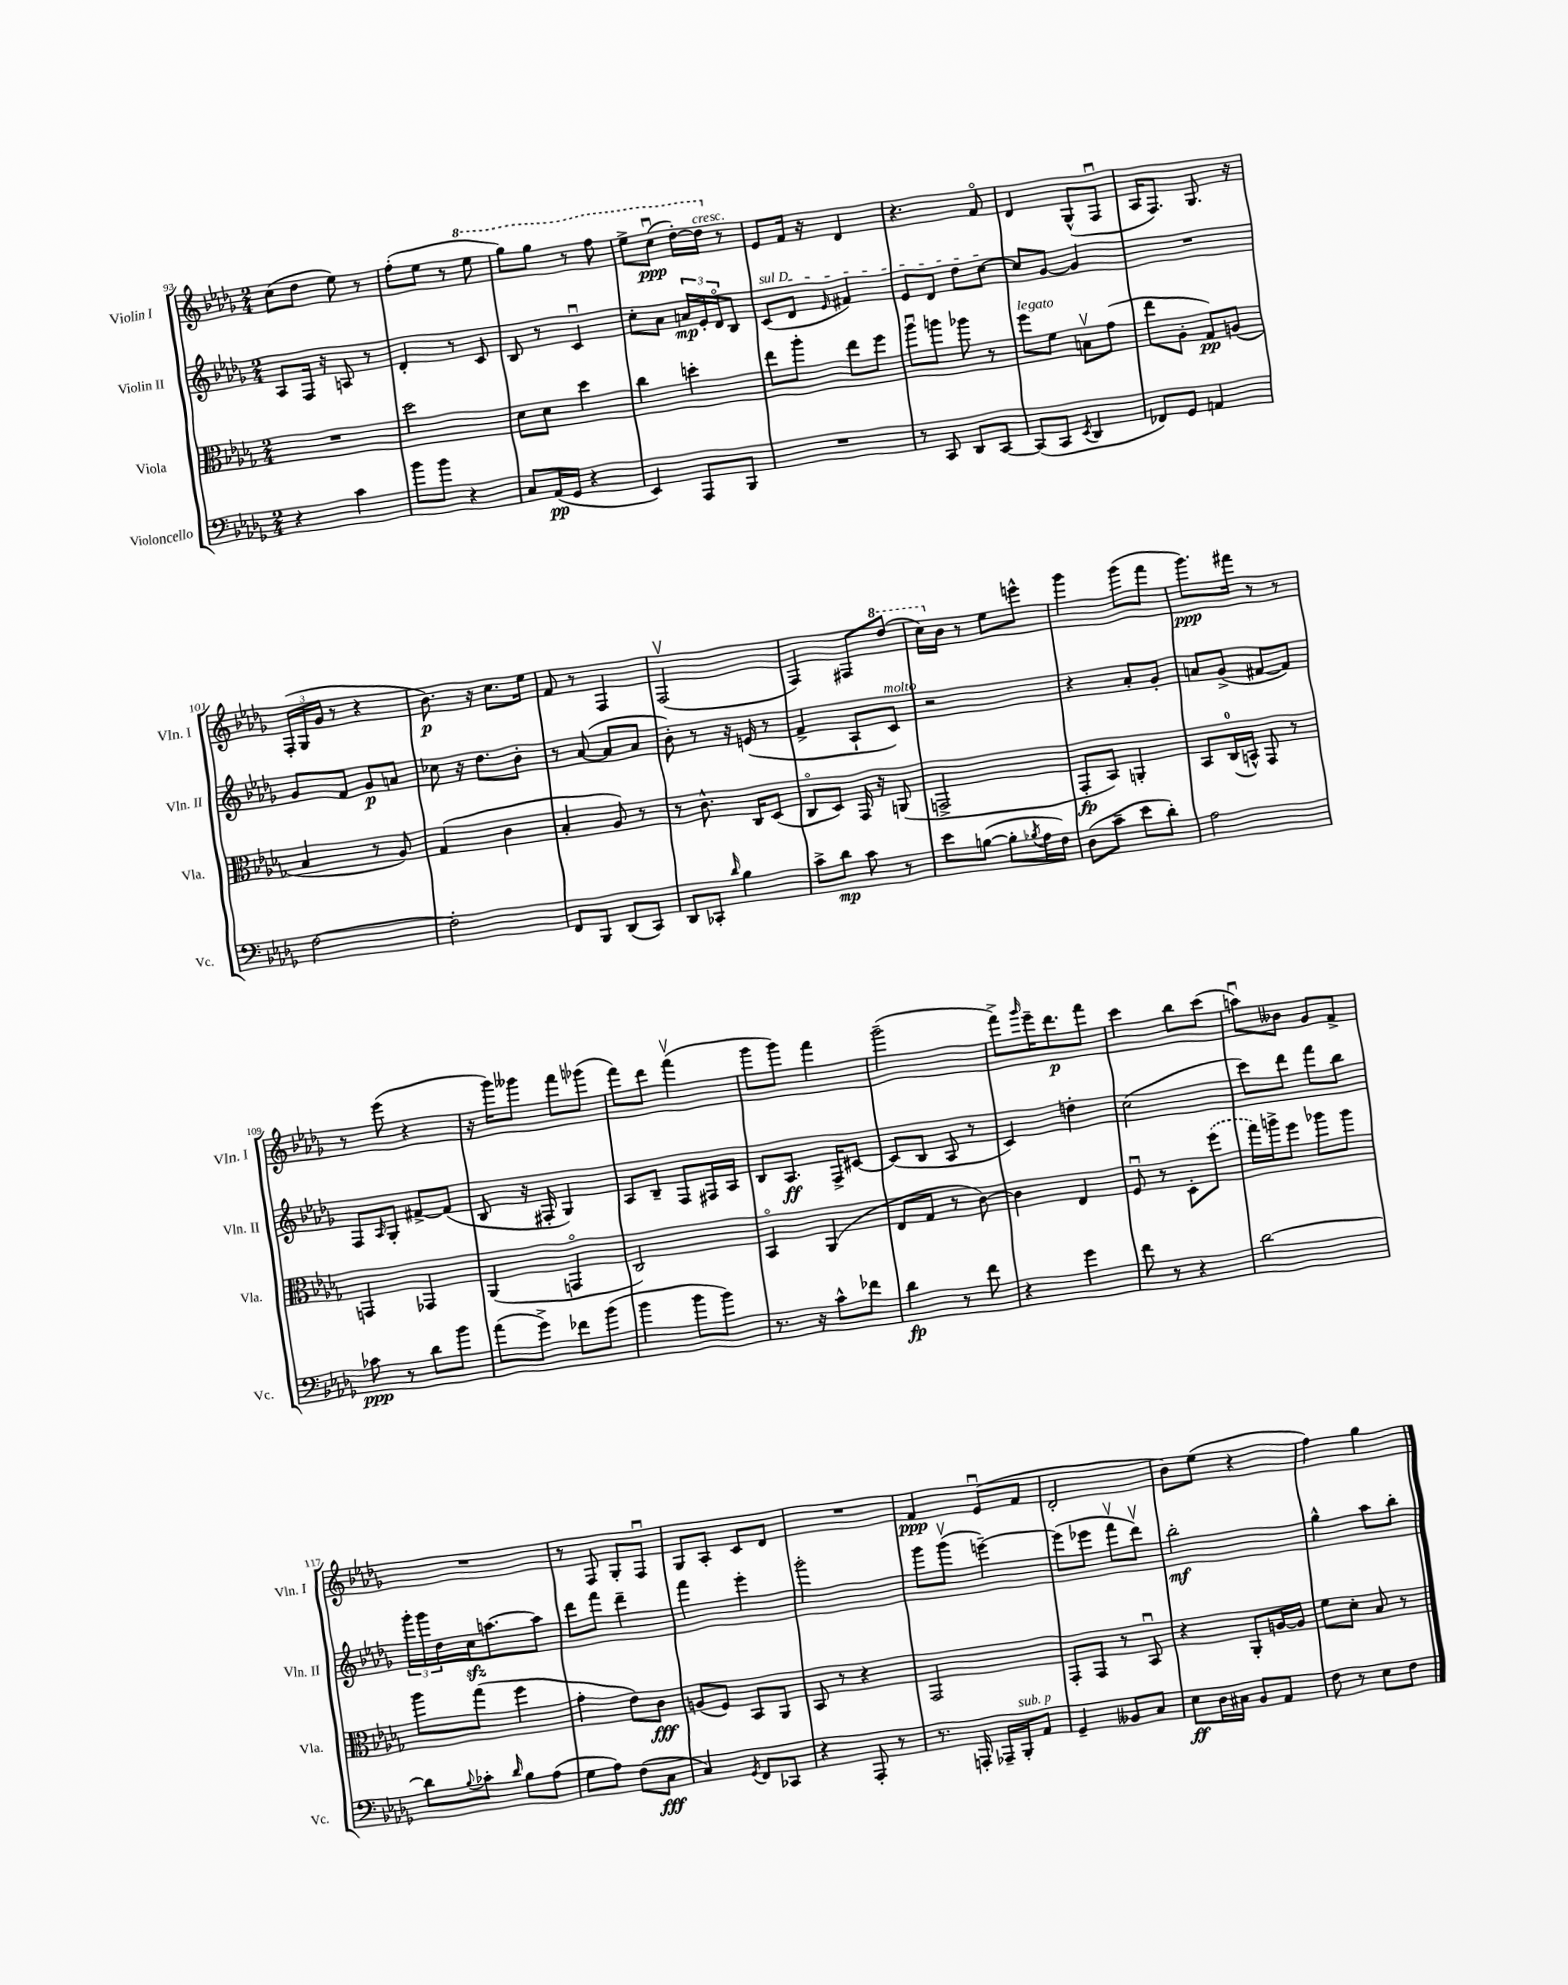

**kern	**kern	**kern	**kern
*staff4	*staff3	*staff2	*staff1
*clefF4	*clefC3	*clefG2	*clefG2
*k[b-e-a-d-g-]	*k[b-e-a-d-g-]	*k[b-e-a-d-g-]	*k[b-e-a-d-g-]
*M2/4	*M2/4	*M2/4	*M2/4
4r	2r	8A-	(8cc
.	.	16F	8dd-
.	.	16r	.
4c	.	8A	8ee-)
.	.	8r	8r
=	=	=	=
8b-	2dd-	4d-'	(8ff'
8b-	.	.	8ee-
4r	.	8r	8r
.	.	8c	8eee-
=	=	=	=
8C	8d-	8B-	8ggg-)
(16AA-	8d-	8r	8ggg-
16GG-	.	.	.
4r	4dd-	4cu	8r
.	.	.	8fff
=	=	=	=
4EE-)	4cc	8cc'	8eee-^
.	.	8a-	(8cccu
8AAA-	4dd'	24a	[16ddd-')
.	.	24e-'	.
.	.	.	16ddd-]
.	.	24d-o	.
8BBB-	.	8B-	8r
=	=	=	=
2r	8ee-	(8c	8e-
.	8aa-'	8d-	16f
.	.	.	16r
.	.	16qqe-	.
.	8ee-	4f#)	4d-
.	8ff	.	.
=	=	=	=
8r	8aa-u	8e-	4.r
8CC	8aa	8d-	.
8DD-	8aa-	8dd-	.
[8CC	8r	[8cc	8fo
=	=	=	=
(8CC]	8ff	8cc]	4d-
8CC	8f	[8g-	.
8qEE-	.	.	.
4DD-	8Bv	4g-]	(8G-^^
.	(8g-	.	8Fu
=	=	=	=
8FF-)	8ee-	2r	16A-
.	.	.	8.F)
8GG-	8A-'	.	.
4AA	8G-)	.	8.G-
.	(8A	.	.
.	.	.	16r
=	=	=	=
[2F	4B-	8g-	(24F'
.	.	.	24G-
.	.	.	24g-
.	.	8f	8r
.	8r	8g-	4r
.	8A-)	8a	.
=	=	=	=
2F']	(4G-	8cc-	8.b-)
.	.	16r	.
.	.	8.dd-	16r
.	4c	.	8.cc
.	.	8b-'	.
.	.	.	16ee-
=	=	=	=
8FF	4B-'	8r	8f
8BBB-	.	([8a-	8r
(8DD-	8A-)	8a-]	4F
8CC)	8r	8a-	.
=	=	=	=
8DD-	8r	8b-')	(2Fv
8CC-'	8.c^^	8r	.
16qqd-	.	.	.
4B-	.	16r	.
.	16C	(16e	.
.	(8D-	8r	.
=	=	=	=
8c^	8Co	4f^	4F)
8d-	8D-)	.	.
8c	16GG-	8A-`	8F#
.	16r	.	.
8r	(8AA	8c)	(8ddd-
=	=	=	=
8e-	2GG^	2r	16ccc)
.	.	.	16b-
([8B	.	.	8r
8B']	.	.	8ee-
8qB-	.	.	.
16A-	.	.	8eee^^
16F)	.	.	.
=	=	=	=
(8D-	8GG-'	4r	4ggg-
8c~	8BB-)	.	.
8e-	4AA'	8a-'	(8ggg-
8d-')	.	8g-'	8fff
=	=	=	=
2A-	8BB-	8a	8.ggg-)
.	(16C	(8g-^	.
.	16BB^^)	.	16fff#
.	8GG-	[8f#	8r
.	8r	8f#])	8r
=	=	=	=
8c-	4GG	8F	8r
.	.	16qqA-	.
8r	.	8G-'	(8eee-
8d-	4GG-	[8f#^	4r
8b-	.	(8f#]	.
=	=	=	=
(8a-	(4AA-	8B-	16r
.	.	.	16ggg-)
8g-^)	.	16r	8ggg--
.	.	16F#'	.
8f-	4GGo	4G-)	8fff
(8b-	.	.	(8ggg-
=	=	=	=
4b-	2C)	8A-	8fff)
.	.	8B-~	8ddd-
8b-	.	8F	(4fffv
8b-)	.	16F#	.
.	.	16A-	.
=	=	=	=
8.r	4BB-o	8B-	8ggg-
.	.	8.A-	8ggg-)
16r	.	.	.
8c^^	(4AA-	.	4fff
.	.	16F^	.
8f-	.	[8c#	.
=	=	=	=
4d-	8E-	(8c#]	(2ggg-~
.	8G-	8B-	.
8r	8r	8A-	.
8f	[8c)	8r	.
=	=	=	=
4r	4c]	4c)	8fff^)
.	.	.	16qqggg-
.	.	.	16eee-~
.	.	.	8.ddd-
4g-	4E-	4dd'	.
.	.	.	8fff
=	=	=	=
8f	8Fu	(2cc	4ccc
8r	8r	.	.
4r	8D-'	.	8bb-
.	(8ff	.	(8ccc
=	=	=	=
[2d-	16gg-)	8ccc)	8aau)
.	16aa^	.	.
.	8ff	8ddd-	8b--
.	8aa-	8fff	8g-
.	8aa-	8bb-	8f^
=	=	=	=
8d-]	8aa-	24ggg-'	2r
.	.	24ggg-	.
.	.	24dd-	.
8qqB-	.	.	.
8c-'	(8gg-	16cc	.
.	.	[8.aa	.
16qqd-	.	.	.
8B-	4ff	.	.
(8A-	.	8aa]	.
=	=	=	=
8G-	4g-'	8ddd-	8r
8A-)	.	8fff	8F
(8F	8e-)	4ddd-~	8G-'
8C	8c	.	8Fu
=	=	=	=
4C)	(8A	4fff	8G-
.	8F)	.	8A-'
8qGG-	.	.	.
8FF	8BB-	4eee-'	8c
8CC-	8AA-	.	8d-
=	=	=	=
4r	8BB-	2ggg-'	2r
.	8r	.	.
8AAA-'	4r	.	.
8r	.	.	.
=	=	=	=
8.r	2GG-	8ggg-	4f
.	.	(8ggg-v	.
16AAA'	.	.	.
16AAA-~	.	[4eee~)	(8e-u
16BBB-'	.	.	.
8AA-	.	.	8f
=	=	=	=
4GG-~	8GG-'	(8eee]	2d-'
.	8GG-	8eee-	.
8BB--	8r	8fffv	.
8C	8BB-u	8ddd-v)	.
=	=	=	=
8E-	4r	2bb-'	8b-)
16D-	.	.	(8ee-
16C#	.	.	.
8BB-	8AA-'	.	4r
8AA-	[16A	.	.
.	16A]	.	.
=	=	=	=
8F	8f	4gg-^^	4ff)
8r	8d-'	.	.
8E-	8B-	8aa-	4gg-
8F	8r	8bb-'	.
==	==	==	==
*-	*-	*-	*-
